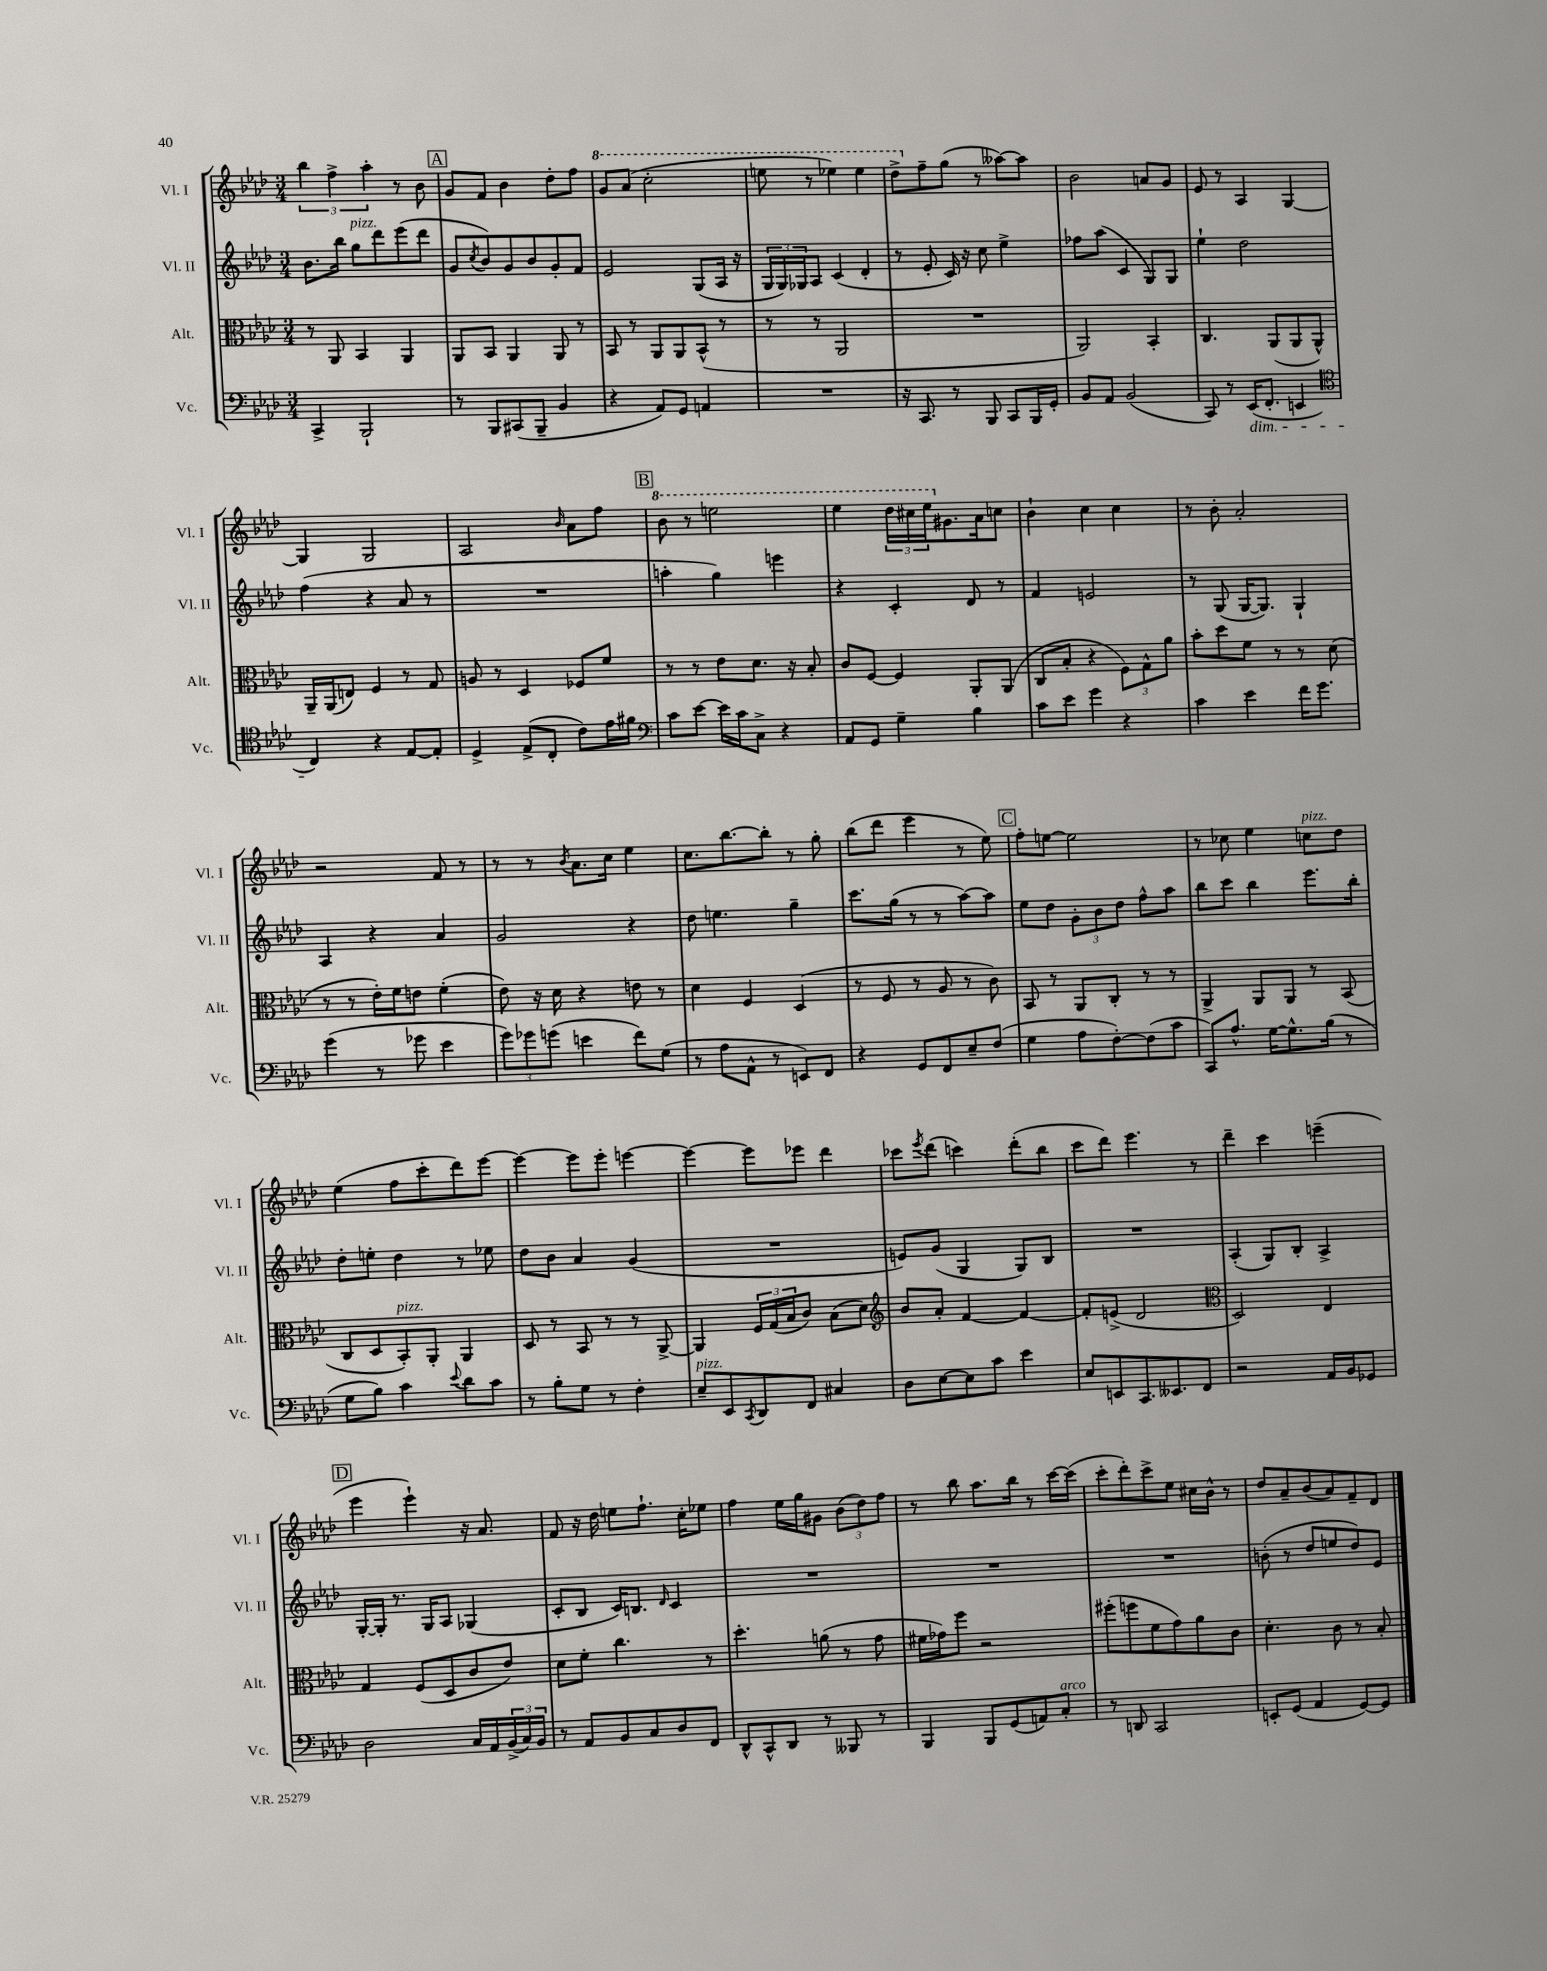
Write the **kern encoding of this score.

**kern	**kern	**kern	**kern
*staff4	*staff3	*staff2	*staff1
*clefF4	*clefC3	*clefG2	*clefG2
*k[b-e-a-d-]	*k[b-e-a-d-]	*k[b-e-a-d-]	*k[b-e-a-d-]
*M3/4	*M3/4	*M3/4	*M3/4
4CC^	8r	8.b-	6bb-
.	8AA-	.	.
.	.	.	6ff^
.	.	16bb-	.
2BBB-`	4BB-	8gg	.
.	.	.	6aa-'
.	.	8ddd-	.
.	4AA-	(8eee-	8r
.	.	8ddd-	8b-
=	=	=	=
8r	8AA-	8g	8g
.	.	8qcc	.
8BBB-	8BB-	8b-)	8f
(8CC#	4AA-	8g	4b-
8BBB-~	.	8b-	.
4BB-	8AA-	8g'	8dd-'
.	8r	8f	8ff
=	=	=	=
4r	8BB-	2e-	8gg
.	8r	.	(8aa-
8AA-)	8AA-	.	2ccc'
8GG	8AA-	.	.
4AA	(8BB-^^	(8G	.
.	8r	16A-	.
.	.	16r	.
=	=	=	=
2.r	8r	24G	8eee
.	.	24G)	.
.	.	24G-	.
.	8r	8A-	8r
.	2AA-	(4c	4eee-)
.	.	4d-'	4eee-
=	=	=	=
16r	2.r	8r	8ddd-^
8.CC	.	.	.
.	.	8e-'	8ff~
8r	.	16c)	(8gg
.	.	16r	.
8BBB-	.	8cc	8r
8CC	.	4ee-^	[8aa--)
16BBB-	.	.	8aa--]
16GG'	.	.	.
=	=	=	=
8BB-	2AA-)	8ff-	2b-
8AA-	.	(8aa-	.
(2BB-	.	4c	.
.	4BB-'	8G)	8a
.	.	8G	8g
=	=	=	=
8CC)	4.C	4ee-`	8e-
8r	.	.	8r
(16EE-	.	2dd-	4A-
8.FF'	.	.	.
.	(8AA-	.	.
4EE	8AA-	.	[4G
.	8AA-^^)	.	.
=	=	=	=
*clefC4	*	*	*
4C)	16AA-~	(4ff	4G]
.	(16AA-	.	.
.	8E)	.	.
4r	4F	4r	2G
[8E-	8r	8a-	.
8E-']	8G	8r	.
=	=	=	=
4D-^	8A	2.r	2A-
.	8r	.	.
(8E-^	4D-	.	.
8C'	.	.	.
.	.	.	16qqb-
8c)	8F-	.	8a-
16e-	8f	.	8ff
16f#	.	.	.
=	=	=	=
*clefF4	*	*	*
8c	8r	4aa'	8bb-
[8e-	8r	.	8r
16e-]	8e-	4gg)	2eee
16c	.	.	.
8C^	8.d-	.	.
4r	.	4eee	.
.	16r	.	.
.	8B-'	.	.
=	=	=	=
8AA-	8c	4r	4eee-
8GG	[8F	.	.
4G~	4F]	4c'	24ddd-
.	.	.	24ccc#
.	.	.	24eee-
.	.	.	8.g#
4B-	8AA-'	8d-	.
.	.	.	16a-
.	(8AA-	8r	8cc
=	=	=	=
8c	8C	4f	4b-`
8e-	8B-'	.	.
4g	4r	2e	4cc
4r	12F)	.	4cc
.	12G^^	.	.
.	12a-	.	.
=	=	=	=
4c	8b-'	8r	8r
.	8dd-	(8G	8b-'
4e-	8f	[16G	2a-'
.	.	8.G])	.
.	8r	.	.
16f	8r	4G`	.
8.g	.	.	.
.	(8d-	.	.
=	=	=	=
(4g	8r	4A-	2r
.	8r	.	.
8r	16e-')	4r	.
.	16f	.	.
8g-	8e	.	.
4e-	(4f'	4a-	8f
.	.	.	8r
=	=	=	=
12g)	8e-)	2g	8r
12g-	.	.	.
.	16r	.	8r
(12g	.	.	.
.	16d-	.	.
.	.	.	8qb-
4e	4r	.	8.a-
.	.	.	16cc
8f)	8e	4r	4ee-
(8G	8r	.	.
=	=	=	=
8r	4d-	8dd-	8.cc
8A-	.	4.ee	.
.	.	.	[8.bb-
8AA-^^	4F	.	.
8r	.	.	8bb-']
8EE)	(4D-	4gg~	8r
8FF	.	.	8gg'
=	=	=	=
4r	8r	8.ccc	(8bb-
.	8F	.	8ddd-
.	.	(16gg	.
8GG	8r	8r	4eee-
8FF	8A-	8r	.
8E-~	8r	[8aa-)	8r
(8F	8c)	8aa-]	8ee-)
=	=	=	=
4G	8BB-	8ee-	8ff'
.	8r	8dd-	[8ee
8A-	8AA-	12g'	2ee]
.	.	12b-	.
[8F')	8C'	.	.
.	.	12dd-	.
(8F]	8r	8ff^^	.
8c	8r	8aa-	.
=	=	=	=
8CC)	4AA-^	8bb-	8r
8.A-^^	.	8ccc	8cc-
.	8AA-	4bb-	4ee-
[16G	.	.	.
8.G^^]	8AA-	.	.
.	8r	8.eee-	8cc
(16B-	.	.	.
8r	(8BB-	.	8dd-
.	.	16bb-'	.
=	=	=	=
8G	8C	8dd-'	(4ee-
8B-)	8D-	8ee'	.
4c	8BB-')	4dd-	8ff
.	8AA-'	.	8ccc'
8qqe-	.	.	.
8d-	4AA-	8r	8ddd-)
8c	.	8ee-	[8eee-
=	=	=	=
8r	8D-	8dd-	4eee-_
8B-'	8r	8b-	.
8G	8BB-	4a-	8eee-]
8r	8r	.	8eee-'
4F'	8r	(4g	[4eee
.	[8AA-^	.	.
=	=	=	=
8E-~	4AA-]	2.r	4eee_
8EE-	.	.	.
8qCC	.	.	.
8DD-	24F	.	8eee]
.	(24G	.	.
.	24B-	.	.
8FF	8c)	.	8eee-
4C#	(8B-	.	4ddd-
.	8d-)	.	.
=	=	=	=
*	*clefG2	*	*
8D-	8b-	8e)	8ccc-
.	.	.	8qeee-
[8E-	8a-'	(8g	(8ddd-
8E-]	[4f	4G	4ccc)
8c	.	.	.
4e-	4f_	8G)	(8ddd-'
.	.	8B-	8bb-
=	=	=	=
8E-	8f']	2.r	8ccc
8EE	(8e^	.	8ddd-)
8.CC	2d-	.	4.eee-
8.EE--	.	.	.
8FF	.	.	8r
=	=	=	=
*	*clefC3	*	*
2r	2D-)	(4A-'	4ddd-~
.	.	8G)	4ccc
.	.	8B-'	.
16AA-	4E-	4A-^	(4eee~
16BB-	.	.	.
8GG-	.	.	.
=	=	=	=
2D-	4G	[16G'	4eee-
.	.	16G']	.
.	.	8.r	.
.	(8F	.	4eee-`)
.	.	16G	.
.	8D-	8A-	.
16C	8c	(4G-	16r
16AA-	.	.	8.a-
(24BB-^	8e-)	.	.
24C)	.	.	.
24BB-	.	.	.
=	=	=	=
8r	8d-	8c'	8f
8AA-	8f'	8B-	16r
.	.	.	16dd-
8BB-	4.cc	16c)	8ee
.	.	8.B	.
8C	.	.	8.ff`
.	.	16qqd-	.
8D-	.	4c	.
.	.	.	16cc'
8FF	8r	.	8ee-
=	=	=	=
8DD-^^	4.dd-'	2.r	4ff
8CC^^	.	.	.
8DD-	.	.	16ee-
.	.	.	16gg
8r	(8a	.	8g#
8BBB--	8r	.	(12b-
.	.	.	12dd-)
8r	8g	.	.
.	.	.	12ff
=	=	=	=
4BBB-	16f#	2.r	8r
.	16g-)	.	.
.	8ff	.	8bb-
8BBB-	2r	.	8.aa-
(8GG	.	.	.
.	.	.	16bb-
8AA)	.	.	8r
8C'	.	.	[16ccc
.	.	.	(16ccc]
=	=	=	=
8r	(8ff#'	2.r	8ccc'
8DD	8ff	.	8ddd-')
2CC	8f	.	8ccc^
.	8g)	.	8ee-
.	8a-	.	16cc#
.	.	.	16b-^^
.	8c	.	8r
=	=	=	=
8EE'	4.d-'	(8b'	8dd-
(8GG	.	8r	8a-~
4AA-	.	8dd-	(8b-
.	8c	8ee	8a-)
[8GG)	8r	8dd-)	8f~
8GG]	8B-'	8e-	8d-
==	==	==	==
*-	*-	*-	*-
